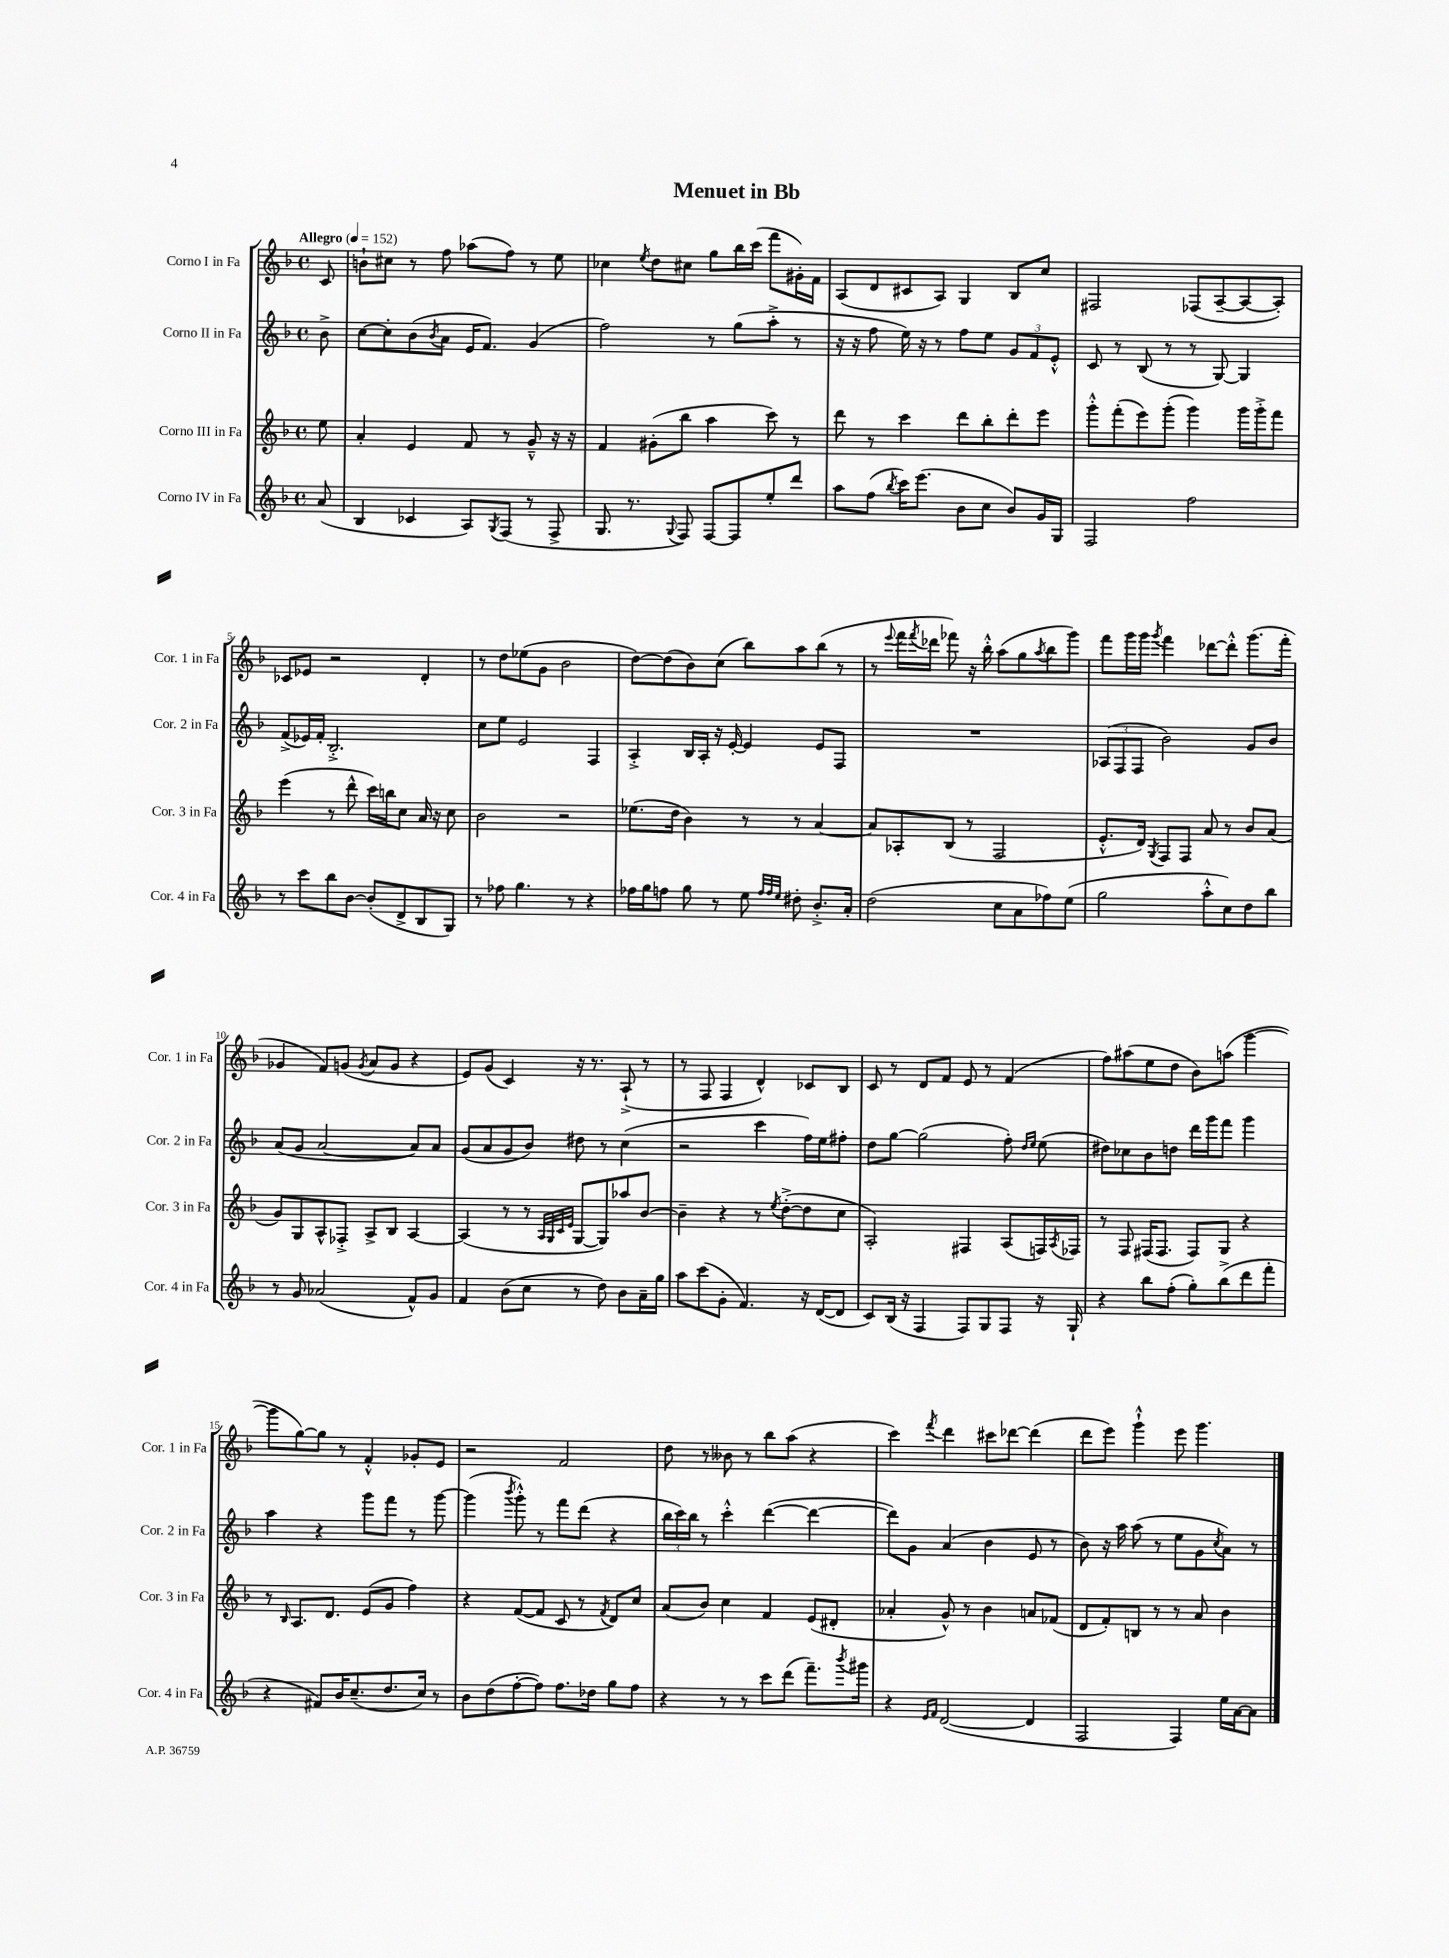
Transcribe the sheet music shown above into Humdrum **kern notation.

**kern	**kern	**kern	**kern
*staff4	*staff3	*staff2	*staff1
*clefG2	*clefG2	*clefG2	*clefG2
*k[b-]	*k[b-]	*k[b-]	*k[b-]
*M4/4	*M4/4	*M4/4	*M4/4
*met(c)	*met(c)	*met(c)	*met(c)
*MM152	*MM152	*MM152	*MM152
(8a	8ee	8b-^	8c
=	=	=	=
4B-	4a'	[8cc	8b`
.	.	8cc']	8cc#
4c-	4e	(8b-	8r
.	.	8qb-	.
.	.	8a	8ff
8A)	8f	16e	(8aa-
.	.	8.f)	.
8qG	.	.	.
(8F	8r	.	8ff)
8r	8g~^^	(4g	8r
8F^	16r	.	8ee
.	16r	.	.
=	=	=	=
8.G	4f	2ff)	4cc-
8.r	.	.	.
.	.	.	8qee
.	(8g#'	.	8dd
8qqG	.	.	.
8F)	8bb-	.	8cc#
[8F	4aa	8r	8gg
8F]	.	(8gg	16bb-
.	.	.	(16ccc
8ee'	8ccc)	8aa'^	8fff
8ddd	8r	8r	16g#')
.	.	.	16f
=	=	=	=
8aa	8ddd	16r	(8A
.	.	16r	.
(8ff	8r	8ff	8d
8qbb-	.	.	.
16ccc)	4ccc	16ee)	8c#
(8.eee	.	16r	.
.	.	8r	8A)
8b-	8ddd	8ff	4G
8cc	8bb-'	8ee	.
8b-)	8ddd'	12g	8B-
.	.	12f	.
16g	8eee	.	8cc
.	.	12e'^^	.
16G	.	.	.
=	=	=	=
2F	8ggg'^^	8c	2F#
.	(8fff'	8r	.
.	8eee)	(8B-	.
.	(8ggg'	8r	.
2ff	4ggg)	8r	(8F-
.	.	[8G)	[8A~
.	16ggg	4G]	8A_
.	16ggg'^	.	.
.	8fff	.	8A'])
=	=	=	=
8r	(4eee	(8f^	8c-
8ccc	.	16e-)	8e-
.	.	16f'	.
8bb-	8r	2.B-'^	2r
[8b-	8ddd^^	.	.
(8b-']	16ccc)	.	.
.	16bb	.	.
8d^	8cc	.	.
8B-	16a	.	4d'
.	16r	.	.
8G)	8cc	.	.
=	=	=	=
8r	2b-	8cc	8r
8ff-	.	8ee	8dd
4.gg	.	2e	(8ee-
.	.	.	8g
.	2r	.	2b-
8r	.	.	.
4r	.	4F	.
=	=	=	=
16ff-	(8.ee-	4A'^	[8dd)
16gg	.	.	.
8ff	.	.	(8dd]
.	16dd	.	.
8gg	4b-)	16B-	8b-)
.	.	16A'	.
8r	.	16r	(8cc
.	.	[16e'	.
8ee	8r	4e]	8bb-)
32qqff	.	.	.
32qqff	.	.	.
32qqee	.	.	.
8dd#'	8r	.	8aa
8.b-'^	[4a	8e	(8bb-
.	.	8F	8r
16a'	.	.	.
=	=	=	=
(2dd	8a]	1r	8r
.	.	.	8qqeee
.	8A-'	.	16fff
.	.	.	8qfff
.	.	.	16ddd-
.	(8B-	.	8fff-)
.	8r	.	16r
.	.	.	16bb-'^^
8cc	2F	.	(8aa
8a	.	.	8gg
.	.	.	8qaa
8ff-)	.	.	8bb-
(8ee	.	.	8ggg)
=	=	=	=
2gg	8.e'^^	(12A-	8fff
.	.	12F	.
.	.	.	16ggg
.	.	12F	.
.	16d)	.	16ggg
.	8qG	.	8qggg
.	8F	2b-)	4fff
.	8F	.	.
8aa'^^	8a	.	[8ddd-
8cc)	8r	.	8ddd-'^^]
8dd	8b-	8g	(8.ggg
8bb-	(8a	8b-	.
.	.	.	16fff'
=	=	=	=
8r	8g)	(8a	4g-
8g	8G	8g	.
(2a-	8A^^	[2a	8f)
.	8F-'^	.	(8g
.	.	.	8qg
.	8A^	.	8a
.	8B-	.	8g
8f^^)	[4A	8a])	4r
8g	.	8a	.
=	=	=	=
4f	(4A]	(8g	8e)
.	.	8a	(8g
(8b-	8r	8g	4c)
8cc	8r	8b-)	.
.	32qqA	.	.
.	32qqG	.	.
.	32qqc	.	.
.	32qqe	.	.
8r	[8G	8dd#	16r
.	.	.	8.r
8dd)	8G])	8r	.
8b-	8aa-	(4cc	(8A`^
16a~	[8b-	.	8r
16gg	.	.	.
=	=	=	=
8aa	4b-~]	2r	8r
(8ccc	.	.	8F
8g'	4r	.	4F
4.f)	.	.	.
.	8r	4ccc	4d^^)
.	8qee	.	.
.	([8dd'^	.	.
16r	8dd]	16ff)	8c-
([16d	.	16ee	.
8d]	8cc	8ff#'	8B-
=	=	=	=
8c)	2A')	8dd	8c
(16B-	.	[8gg	8r
16r	.	.	.
4F	.	(2gg]	8d
.	.	.	8f
8F)	4F#	.	8e
8G	.	.	8r
8F	(8A	8ff')	(4f
.	.	16qqdd	.
.	.	16qqee	.
16r	16F)	(8ee	.
.	8qA	.	.
16G`	16F-	.	.
=	=	=	=
4r	8r	8dd#)	8ff)
.	8F	8cc-	(8aa#
8bb-	(16F#	8b-	8ee
.	8.F#	.	.
(8ff'	.	8dd	8dd
8gg')	8F#)	16ddd	8b-)
.	.	16ggg	.
(8bb-^	8G	8fff	(8aa
8ddd	4r	4ggg	[4ggg
8fff'	.	.	.
=	=	=	=
4r	8r	4aa	8ggg]
.	16qqB-	.	.
.	8.A	.	[8gg)
8f#)	.	4r	8gg]
.	8.d	.	.
16b-	.	.	8r
(8.cc~	.	.	.
.	(8e	8ggg	4f'^^
8.dd	8g	8fff	.
.	4ff)	8r	8g-'
16cc)	.	.	.
8r	.	[8ggg	8e
=	=	=	=
8b-	4r	(4ggg]	2r
(8dd	.	.	.
.	.	8qbbb-	.
[8ff'	([8f	8ggg'^^)	.
8ff])	8f]	8r	.
8.ff	8c	8fff	2f
.	8r	(8ddd	.
16dd-	.	.	.
.	8qf	.	.
8gg	8d)	4r	.
8ff	8cc	.	.
=	=	=	=
4r	(8a	24bb-	8dd
.	.	24ccc)	.
.	.	24bb-	.
.	8b-)	8r	8r
8r	4cc	4ccc'^^	8b--
8r	.	.	8r
8ccc	4f	([4ddd	8bb-
(8ddd	.	.	(8aa
8.fff~)	(8e	4ddd_	4r
.	8d#'	.	.
8qbbb-	.	.	.
16ggg#	.	.	.
=	=	=	=
4r	4a-'	8ddd])	4ccc)
.	.	8g	.
16qqe	.	.	.
16qqf	.	.	8qfff
([2d	8g^^)	(4a	4ddd
.	8r	.	.
.	4b-	4b-	8ccc#
.	.	.	[8ddd-
4d]	8a	8e	(4ddd-]
.	(8f-	8r	.
=	=	=	=
2F	8d	8b-)	8ddd
.	8f')	16r	8eee)
.	.	16aa	.
.	8B	(8aa	4ggg`^^
.	8r	8r	.
4F)	8r	8ee	8eee
.	8a	8g	4.ggg
.	.	8qcc	.
16ee	4b-	8a)	.
[16a	.	.	.
8a]	.	8r	.
==	==	==	==
*-	*-	*-	*-
